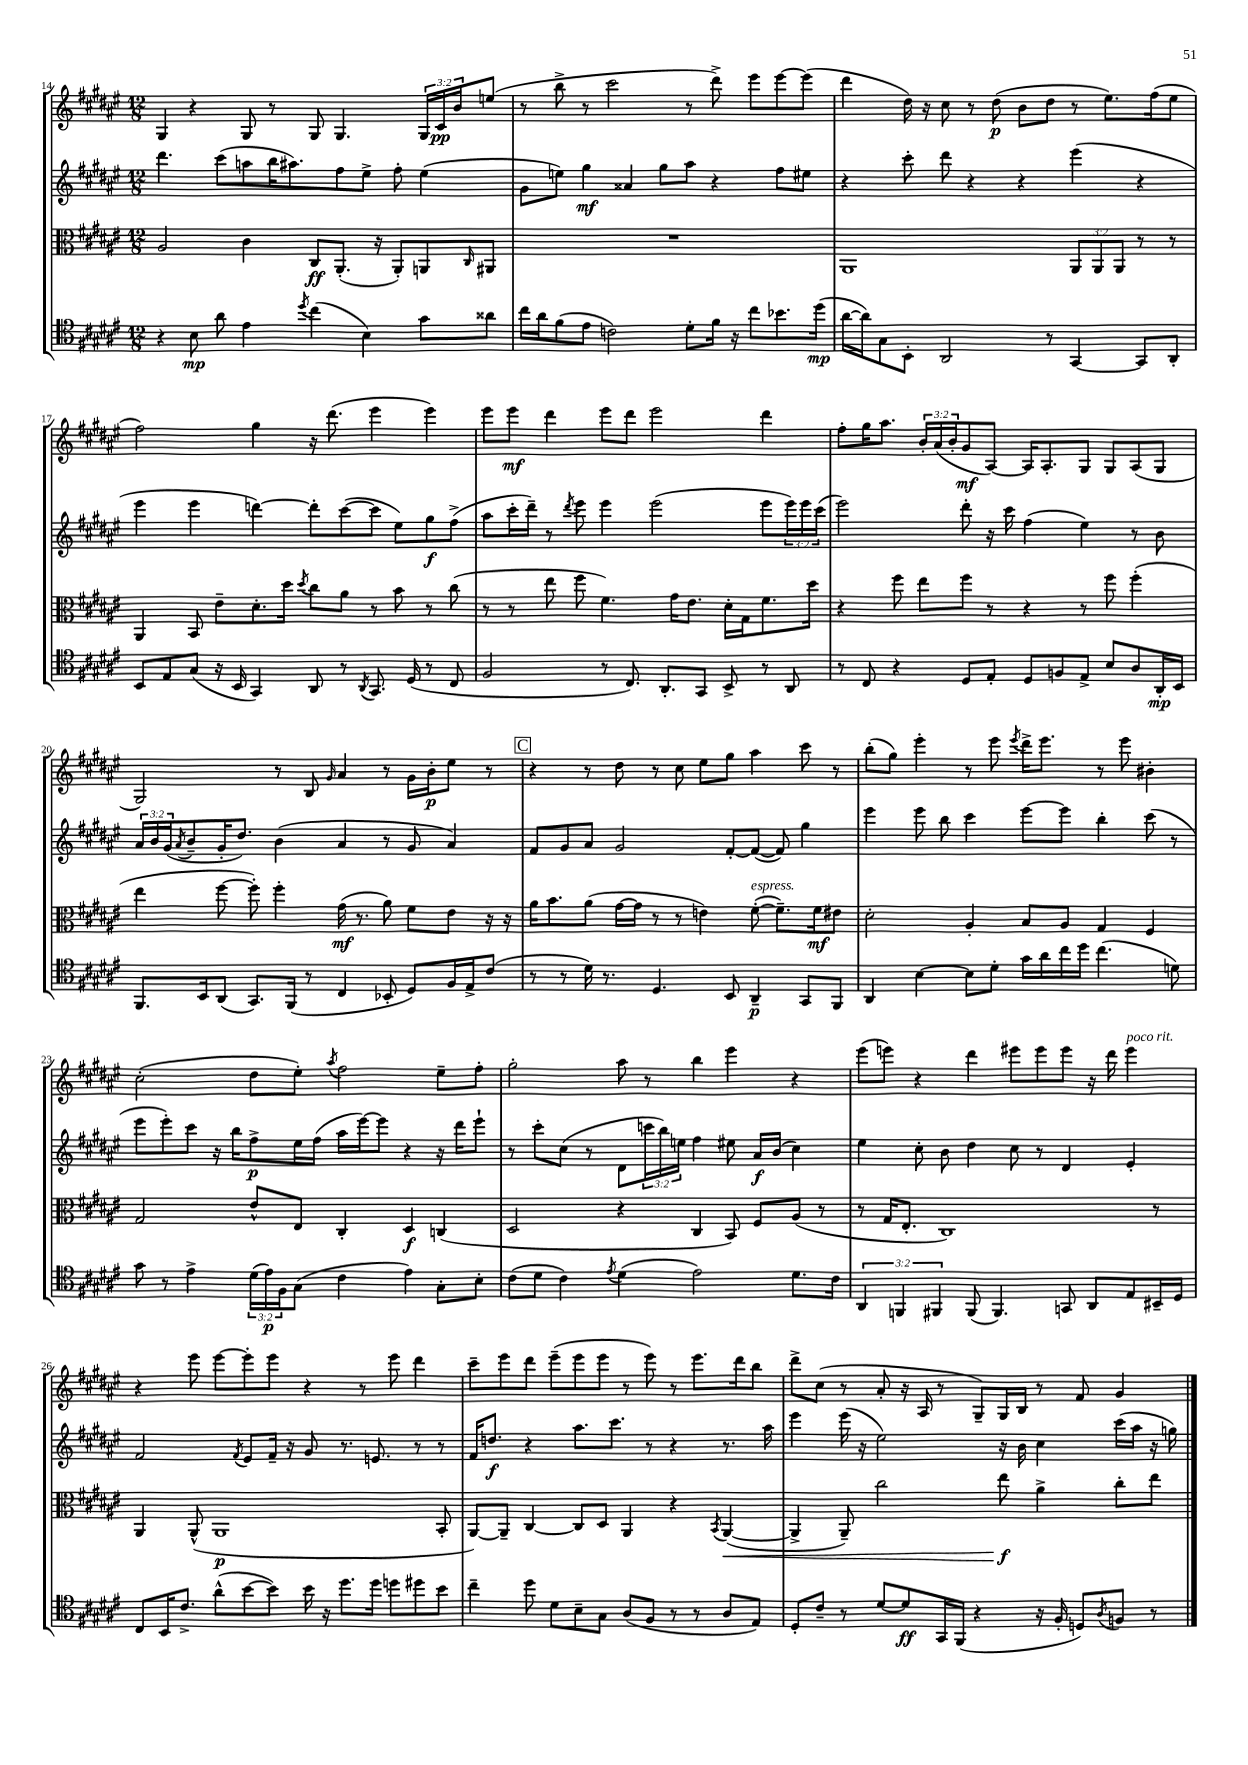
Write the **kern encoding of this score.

**kern	**kern	**kern	**kern
*staff4	*staff3	*staff2	*staff1
*clefC4	*clefC3	*clefG2	*clefG2
*k[f#c#g#d#a#e#]	*k[f#c#g#d#a#e#]	*k[f#c#g#d#a#e#]	*k[f#c#g#d#a#e#]
*M12/8	*M12/8	*M12/8	*M12/8
4r	2A#	4.ddd#	4G#
8B	.	.	4r
8a#	.	(8ccc#	.
4e#	4c#	8aa	8G#
.	.	16bb	8r
.	.	8.aa#)	.
8qdd#	.	.	.
(4cc#	8C#	.	8G#
.	(8.AA#'	8ff#	4.G#
4B)	.	8ee#^	.
.	16r	.	.
.	8AA#')	8ff#'	.
8g#	8AA	(4ee#	24G#
.	.	.	24c#
.	.	.	24b
.	16qqC#	.	.
8a##	8AA#	.	(8ee
=	=	=	=
16cc#	1.r	8g#	8r
16a#	.	.	.
(8f#	.	8ee)	8bb^
8e#	.	4gg#	8r
2c)	.	.	2ccc#
.	.	4a##	.
.	.	8gg#	.
8d#'	.	8aa#	8r
16f#	.	4r	8ddd#^)
16r	.	.	.
8cc#	.	.	8eee#
8.b-	.	8ff#	[8eee#
.	.	8ee#	(8eee#]
(16dd#	.	.	.
=	=	=	=
[16a#	1AA#	4r	4ddd#
16a#])	.	.	.
8G#	.	.	.
8BB'	.	8ccc#'	16dd#)
.	.	.	16r
2AA#	.	8ddd#	8cc#
.	.	4r	8r
.	.	.	(8dd#
.	.	4r	8b
8r	.	.	8dd#
[4GG#	12AA#	(4eee#	8r
.	12AA#	.	.
.	.	.	8.ee#)
.	12AA#	.	.
8GG#]	8r	4r	.
.	.	.	(16ff#
8AA#'	8r	.	8ee#
=	=	=	=
8BB	4AA#	4eee#	2ff#)
8E#	.	.	.
(8G#	8BB	4eee#	.
16r	8e#~	.	.
16BB	.	.	.
4GG#)	8.d#'	[4ddd)	4gg#
.	16dd#	.	.
.	8qdd#	.	.
8AA#	8cc#	8ddd']	16r
.	.	.	(8.ddd#
8r	8a#	([8ccc#	.
8qAA#	.	.	.
8.GG#	8r	8ccc#]	4eee#
.	8b	8ee#)	.
(16D#	.	.	.
8r	8r	8gg#	4eee#)
8C#	(8cc#	(8ff#^	.
=	=	=	=
2F#	8r	8aa#	8eee#
.	8r	16ccc#'	8eee#
.	.	16ddd#~)	.
.	8ee#	8r	4ddd#
.	.	8qddd#	.
.	8ff#	8eee#	.
8r	4.f#)	4eee#	8eee#
8.C#)	.	.	8ddd#
.	.	(2eee#	2eee#
8.AA#'	.	.	.
.	16g#	.	.
.	8.e#	.	.
8GG#	.	.	.
8BB^	16d#'	.	.
.	16G#	.	.
8r	8.f#	8eee#	4ddd#
8AA#	.	24eee#)	.
.	.	24eee#	.
.	16dd#	.	.
.	.	(24ccc#	.
=	=	=	=
8r	4r	2eee#)	8ff#'
8C#	.	.	16gg#
.	.	.	8.aa#
4r	8ff#	.	.
.	8ee#	.	24b'
.	.	.	(24a#
.	.	.	24b'
8D#	8ff#	8ddd#'	8g#
8E#'	8r	16r	[8A#)
.	.	16ccc#	.
8D#	4r	(4ff#	16A#]
.	.	.	8.A#'
8F	.	.	.
8E#^	8r	4ee#)	8G#
8B	8ff#	.	8G#
8A#	(4ff#'	8r	(8A#
16AA#'	.	8b	8G#
16BB	.	.	.
=	=	=	=
8.FF#	4ee#	24a#	2G#)
.	.	24b	.
.	.	(24g#	.
.	.	8qa#	.
.	.	8b~	.
16BB	.	.	.
(8AA#	[8ff#	16g#'	.
.	.	8.dd#)	.
8.GG#)	8ff#'])	.	.
.	4ff#'	(4b	8r
(16FF#	.	.	.
8r	.	.	8B
.	.	.	16qqg#
4C#	(16g#	4a#	4a#
.	8.r	.	.
8BB-'	8a#)	8r	8r
8D#)	8f#	8g#	16g#
.	.	.	16b'
16F#	8e#	4a#)	8ee#
16E#^	.	.	.
(8c#	16r	.	8r
.	16r	.	.
=	=	=	=
8r	16a#	8f#	4r
.	8.b	.	.
8r	.	8g#	.
16d#)	(8a#	8a#	8r
8.r	.	.	.
.	[16g#	2g#	8dd#
.	16g#]	.	.
4.D#	8r	.	8r
.	8r	.	8cc#
.	4e)	.	8ee#
8BB	.	[8f#'	8gg#
4AA#~	([8f#'	(8f#_	4aa#
.	8.f#~])	8f#])	.
8GG#	.	4gg#	8ccc#
.	16f#	.	.
8FF#	8e#	.	8r
=	=	=	=
4AA#	2d#'	4eee#	(8bb'
.	.	.	8gg#)
[4B	.	8eee#	4eee#'
.	.	8bb	.
8B]	4A#'	4ccc#	8r
8d#'	.	.	8eee#
.	.	.	8qeee#
16g#	8B	[8eee#	16ddd#^
16a#	.	.	8.eee#
16cc#	8A#	8eee#]	.
16dd#	.	.	.
(4.cc#	4G#	4bb'	8r
.	.	.	8eee#
.	4F#	(8ccc#	4b#'
8d)	.	8r	.
=	=	=	=
8g#	2G#	8eee#	(2cc#'
8r	.	8eee#')	.
4e#^	.	8ccc#	.
.	.	16r	.
.	.	16bb	.
(24d#	8e#^^	8ff#^	8dd#
24e#)	.	.	.
24F#	.	.	.
(8G#	8E#	16ee#	8ee#')
.	.	(16ff#	.
.	.	.	8qaa#
4c#	4C#'	16aa#	2ff#
.	.	[16eee#)	.
.	.	8eee#]	.
4e#)	4D#	4r	.
8G#'	(4C	16r	8ee#~
.	.	16ddd#	.
8B'	.	8eee#`	8ff#'
=	=	=	=
(8c#	2D#	8r	2gg#'
8d#	.	8ccc#'	.
4c#)	.	(8cc#	.
.	.	8r	.
8qe#	.	.	.
(4d#	4r	8d#	8aa#
.	.	24ccc	8r
.	.	24bb)	.
.	.	24ee	.
2e#)	4C#	4ff#	4bb
.	8BB)	8ee#	4eee#
.	8F#	16a#	.
.	.	(16b	.
8.d#	(8A#	4cc#)	4r
.	8r	.	.
16c#	.	.	.
=	=	=	=
6AA#	8r	4ee#	(8eee#
.	16G#	.	8eee)
6FF	.	.	.
.	8.E#'	.	.
.	.	8cc#'	4r
6FF#	.	.	.
.	1C#)	8b	.
(8FF#	.	4dd#	4ddd#
4.FF#)	.	.	.
.	.	8cc#	8eee#
.	.	8r	8eee#
8GG	.	4d#	8eee#
8AA#	.	.	16r
.	.	.	16ddd#
8E#	.	4e#'	4eee#
16BB#~	8r	.	.
16D#	.	.	.
=	=	=	=
8C#	4AA#	2f#	4r
16BB	.	.	.
8.c#^	.	.	.
.	(8AA#^^	.	8eee#
(8a#^^	1AA#	.	[8eee#
.	.	8qf#	.
[8b	.	8e#	8eee#']
8b])	.	16f#~	8eee#
.	.	16r	.
16b	.	8g#	4r
16r	.	.	.
8.dd#	.	8.r	.
.	.	.	8r
16dd#	.	8.e	.
8dd	.	.	8eee#
8dd#	.	8r	4ddd#
8b	8BB'	8r	.
=	=	=	=
4cc#~	[8AA#)	16f#	8ccc#~
.	.	8.dd	.
.	8AA#~]	.	8eee#
8dd#	[4C#	4r	8ddd#
8d#	.	.	(8eee#~
8B~	8C#]	8.aa#	8eee#
8G#	8D#	.	8eee#
.	.	8.ccc#	.
(8A#	4AA#	.	8r
8F#	.	8r	8eee#)
8r	4r	4r	8r
8r	.	.	8.eee#
.	8qBB	.	.
8A#	([4AA#	8.r	.
.	.	.	16ddd#
8E#)	.	.	8bb
.	.	16aa#	.
=	=	=	=
8D#'	4AA#^]	4eee#	8ddd#^
8c#~	.	.	(8cc#
8r	8AA#~)	(16eee#	8r
.	.	16r	.
[8d#	2cc#	2ee#)	8a#'
8d#]	.	.	16r
.	.	.	16A#
16GG#	.	.	8r
(16FF#	.	.	.
4r	.	.	8G#~)
.	8ee#	16r	16G#
.	.	16b	16B
16r	4a#^	4cc#	8r
16F#'	.	.	.
8D)	.	.	8f#
8qA#	.	.	.
8F	8cc#'	(16ccc#	4g#
.	.	16aa#	.
8r	8ee#	16r	.
.	.	16gg)	.
==	==	==	==
*-	*-	*-	*-
